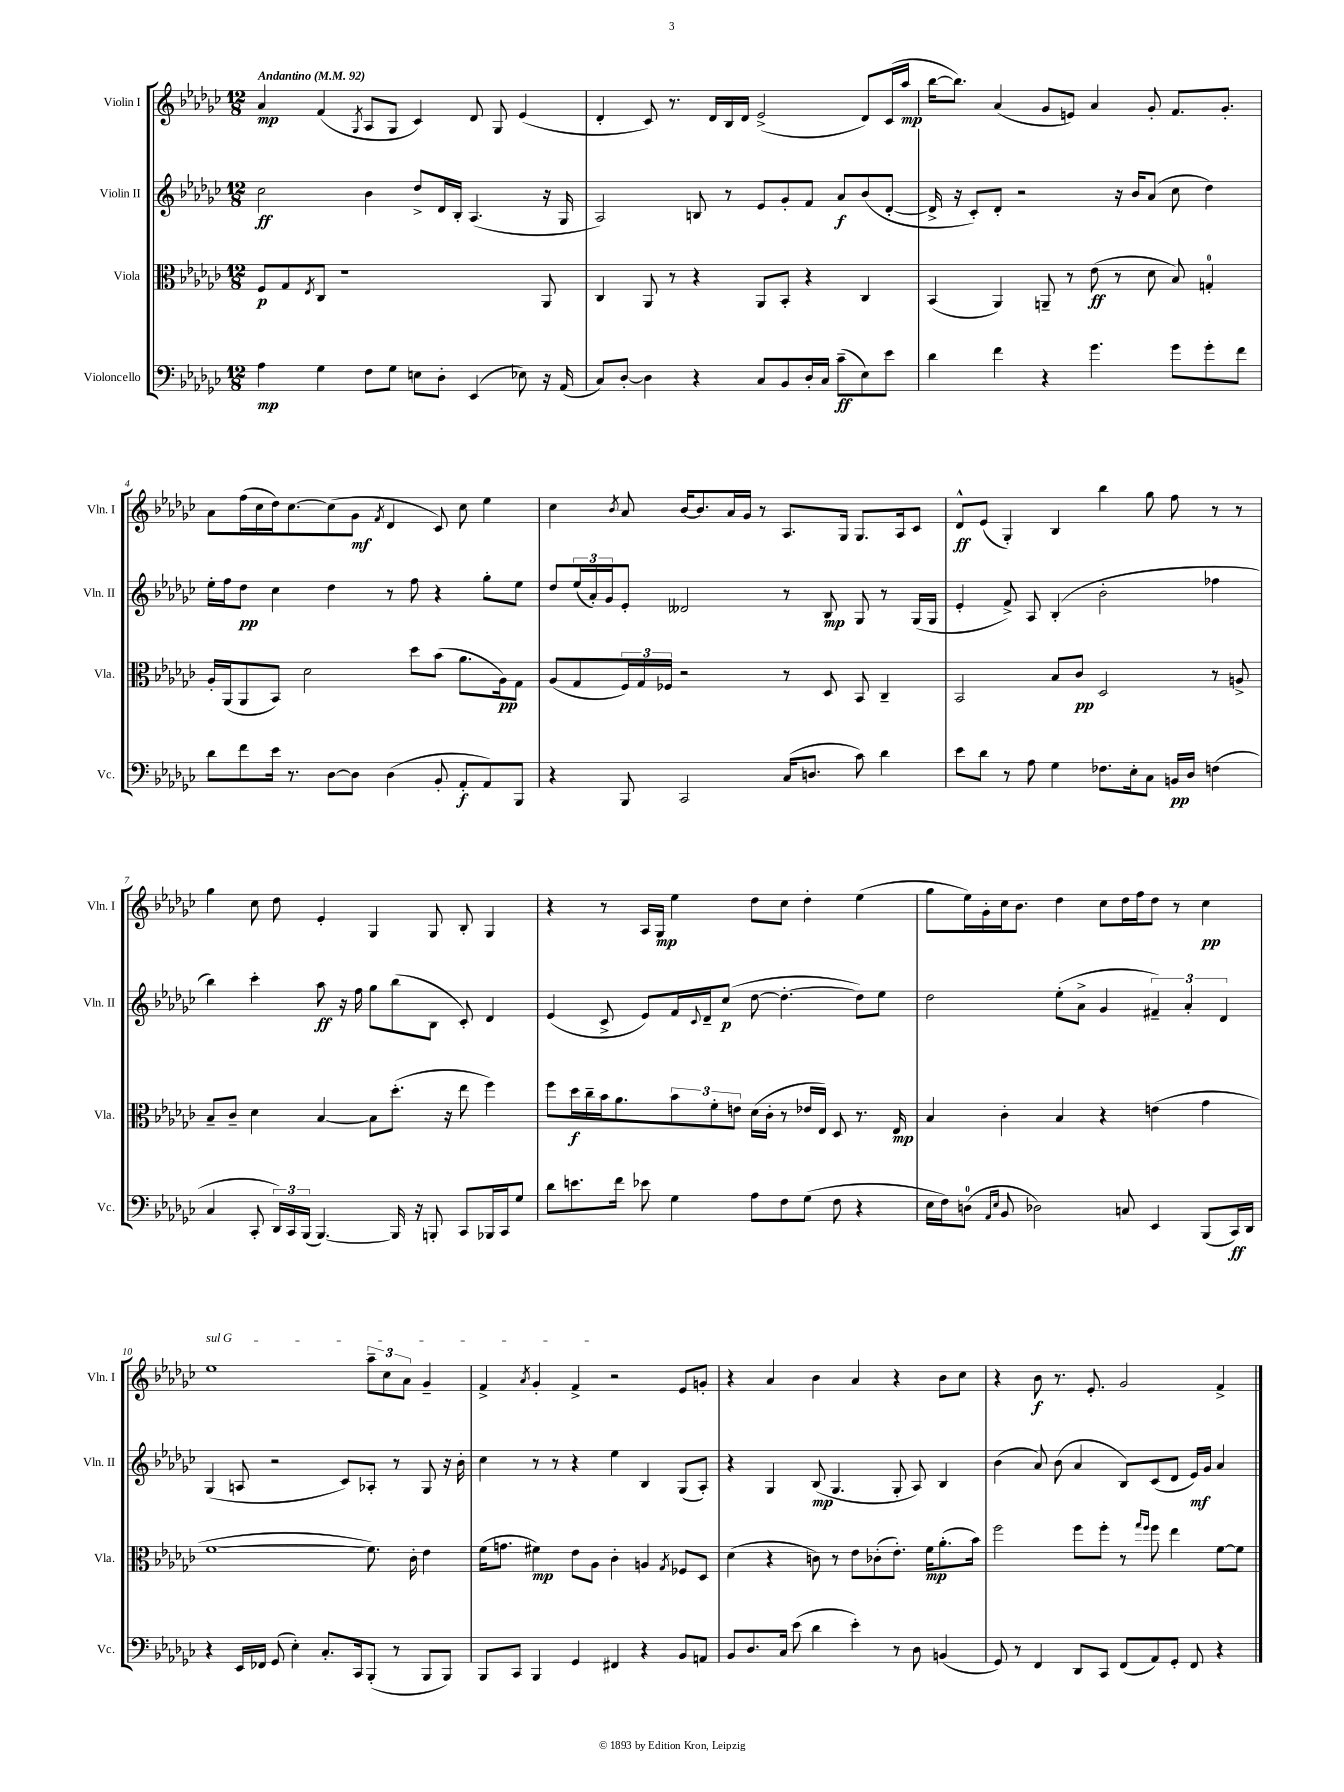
<<
\new StaffGroup <<
\new Staff = "s0" \with { instrumentName = "Violin I" shortInstrumentName = "Vln. I" } {
    \clef treble \key ges \major \numericTimeSignature \time 12/8 \tempo "Andantino" 4 = 92
    aes'4\mp f'4( \acciaccatura { ges8 } aes8 ges8 ces'4) des'8 ges8 ees'4( |
    des'4-. ces'8) r8. des'16 bes16 des'16 ees'2->( des'8) ces'16( aes''16\mp |
    bes''16~ bes''8.) aes'4( ges'8 e'8) aes'4 ges'8-. f'8. ges'8.-. |
    aes'8 f''16( ces''16 des''16) ces''8.~ ces''8( ges'8\mf \acciaccatura { f'8 } des'4 ces'8) ces''8 ees''4 |
    ces''4 \acciaccatura { bes'8 } aes'8 bes'16~ bes'8. aes'16 ges'16 r8 aes8. ges16 ges8. aes16 ces'8 |
    des'8-^\ff ees'8( ges4-.) bes4 bes''4 ges''8 f''8 r8 r8 |
    ges''4 ces''8 des''8 ees'4-. ges4 ges8 bes8-. ges4 |
    r4 r8 aes16 ges16\mp ees''4 des''8 ces''8 des''4-. ees''4( |
    ges''8 ees''16) ges'16-. ces''16 bes'8. des''4 ces''8 des''16 f''16 des''8 r8 ces''4\pp |
    \once \override TextSpanner.bound-details.left.text = \markup { \italic "sul G" } ees''1\startTextSpan \tuplet 3/2 { aes''8-- ces''8 aes'8 } ges'4-- |
    f'4-> \acciaccatura { aes'8 } ges'4-. f'4->\stopTextSpan r2 ees'8 g'8-. |
    r4 aes'4 bes'4 aes'4 r4 bes'8 ces''8 |
    r4 bes'8\f r8. ees'8.-. ges'2 f'4-> \bar "|." |
}
\new Staff = "s1" \with { instrumentName = "Violin II" shortInstrumentName = "Vln. II" } {
    \clef treble \key ges \major \numericTimeSignature \time 12/8
    ces''2\ff bes'4 des''8-> des'16 bes16-. aes4.( r16 ges16 |
    aes2) b8 r8 ees'8 ges'8-. f'8 aes'8\f bes'8( des'8~-. |
    des'16-> r16 ces'8-.) des'8-. r2 r16 bes'16 aes'8( ces''8 des''4) |
    ees''16-. f''16 des''8\pp ces''4 des''4 r8 f''8 r4 ges''8-. ees''8 |
    des''8 \tuplet 3/2 { ees''16( aes'16-.) ges'16 } ees'8-. deses'2 r8 bes8\mp ges8 r8 ges16( ges16 |
    ees'4-. f'8->) aes8 bes4-.( bes'2-. fes''4 |
    bes''4) ces'''4-. aes''8\ff r16 f''16 ges''8 bes''8( bes8 ces'8-.) des'4 |
    ees'4( ces'8-> ees'8) f'16 \appoggiatura { ces'8 } des'16-- ces''8\p( des''8~ des''4.~-. des''8) ees''8 |
    des''2 ees''8-.( aes'8-> ges'4 \tuplet 3/2 { fis'4--) aes'4-. des'4 } |
    ges4( a8 r2 ces'8) aes8-. r8 ges8 r16 bes'16-. |
    ces''4 r8 r8 r4 ees''4 bes4 ges8( aes8-.) |
    r4 ges4 bes8\mp( ges4. ges8-. aes8) bes4 |
    bes'4( aes'8) bes'8( aes'4 bes8) ces'8( des'8 ees'16\mf) ges'16 aes'4 \bar "|." |
}
\new Staff = "s2" \with { instrumentName = "Viola" shortInstrumentName = "Vla." } {
    \clef alto \key ges \major \numericTimeSignature \time 12/8
    f8\p ges8 \acciaccatura { ees8 } ces8 r1 aes,8 |
    ces4 aes,8 r8 r4 aes,8 bes,8-. r4 ces4 |
    bes,4( aes,4) a,8-- r8 ees'8\ff( r8 des'8 bes8) g4-0-. |
    aes16-. aes,16( aes,8 bes,8) des'2 des''8 bes'8( aes'8. aes16\pp) ges8 |
    aes8( ges8 \tuplet 3/2 { f16) ges16 fes16 } r2 r8 des8 bes,8 ces4-- |
    bes,2 bes8 ces'8\pp des2 r8 a8-> |
    bes8-- ces'8-- des'4 bes4~ bes8 des''8.-.( r16 ees''8 f''4) |
    f''8 des''16\f ces''16-- bes'16 aes'8. \tuplet 3/2 { bes'8 f'8-. e'8 } des'16( ces'16-. r8 ees'16 ees16) des8 r8. ees16\mp |
    bes4 ces'4-. bes4 r4 e'4( ges'4 |
    f'1~ f'8.) ces'16-. ees'4 |
    f'16( g'8. fis'4\mp) ees'8 aes8 ces'4-. a4 \acciaccatura { ges8 } fes8 des8 |
    des'4( r4 c'8) r8 ees'8 ces'8-.( ees'8.-.) f'16\mp aes'8.-.( bes'16) |
    f''2 f''8 f''8-. r8 \grace { ges''16 f''16 } f''8 ees''4 f'8~ f'8 \bar "|." |
}
\new Staff = "s3" \with { instrumentName = "Violoncello" shortInstrumentName = "Vc." } {
    \clef bass \key ges \major \numericTimeSignature \time 12/8
    aes4\mp ges4 f8 ges8 e8 des8-. ees,4( ees8) r16 aes,16( |
    ces8) des8~-. des4 r4 ces8 bes,8 des16-. ces16 ces'8--\ff( ees8) ees'8 |
    des'4 f'4 r4 ges'4. ges'8 ges'8-. f'8 |
    des'8 f'8 ees'16 r8. des8~ des8 des4( bes,8-. aes,8-.\f aes,8) bes,,8 |
    r4 bes,,8 ces,2 ces16( d8. ces'8) des'4 |
    ees'8 des'8 r8 aes8 ges4 fes8. ees16-. ces8 b,16\pp des16 f4( |
    ces4 ces,8-. \tuplet 3/2 { des,16) ces,16 bes,,16( } bes,,4.~) bes,,16 r16 b,,8-. ces,8 bes,,16 ces,16 ges8 |
    des'8 e'8. f'16 ees'8 ges4 aes8 f8 ges8( f8 r4 |
    ees16 f16) d8-0( \grace { aes,16 ees16 } bes,8 des2) c8 ees,4 bes,,8( ces,16\ff) des,16 |
    r4 ees,16 fes,16 ges,8( ees4-.) ces8.-. ces,16 bes,,8-.( r8 bes,,8 bes,,8) |
    bes,,8 ces,8 bes,,4 ges,4 fis,4 r4 bes,8 a,8 |
    bes,8 des8. ces16 ees'8( des'4 ees'4-.) r8 des8 b,4( |
    ges,8) r8 f,4 des,8 ces,8 f,8( aes,8) ges,8-. f,8 r4 \bar "|." |
}
>>
>>
